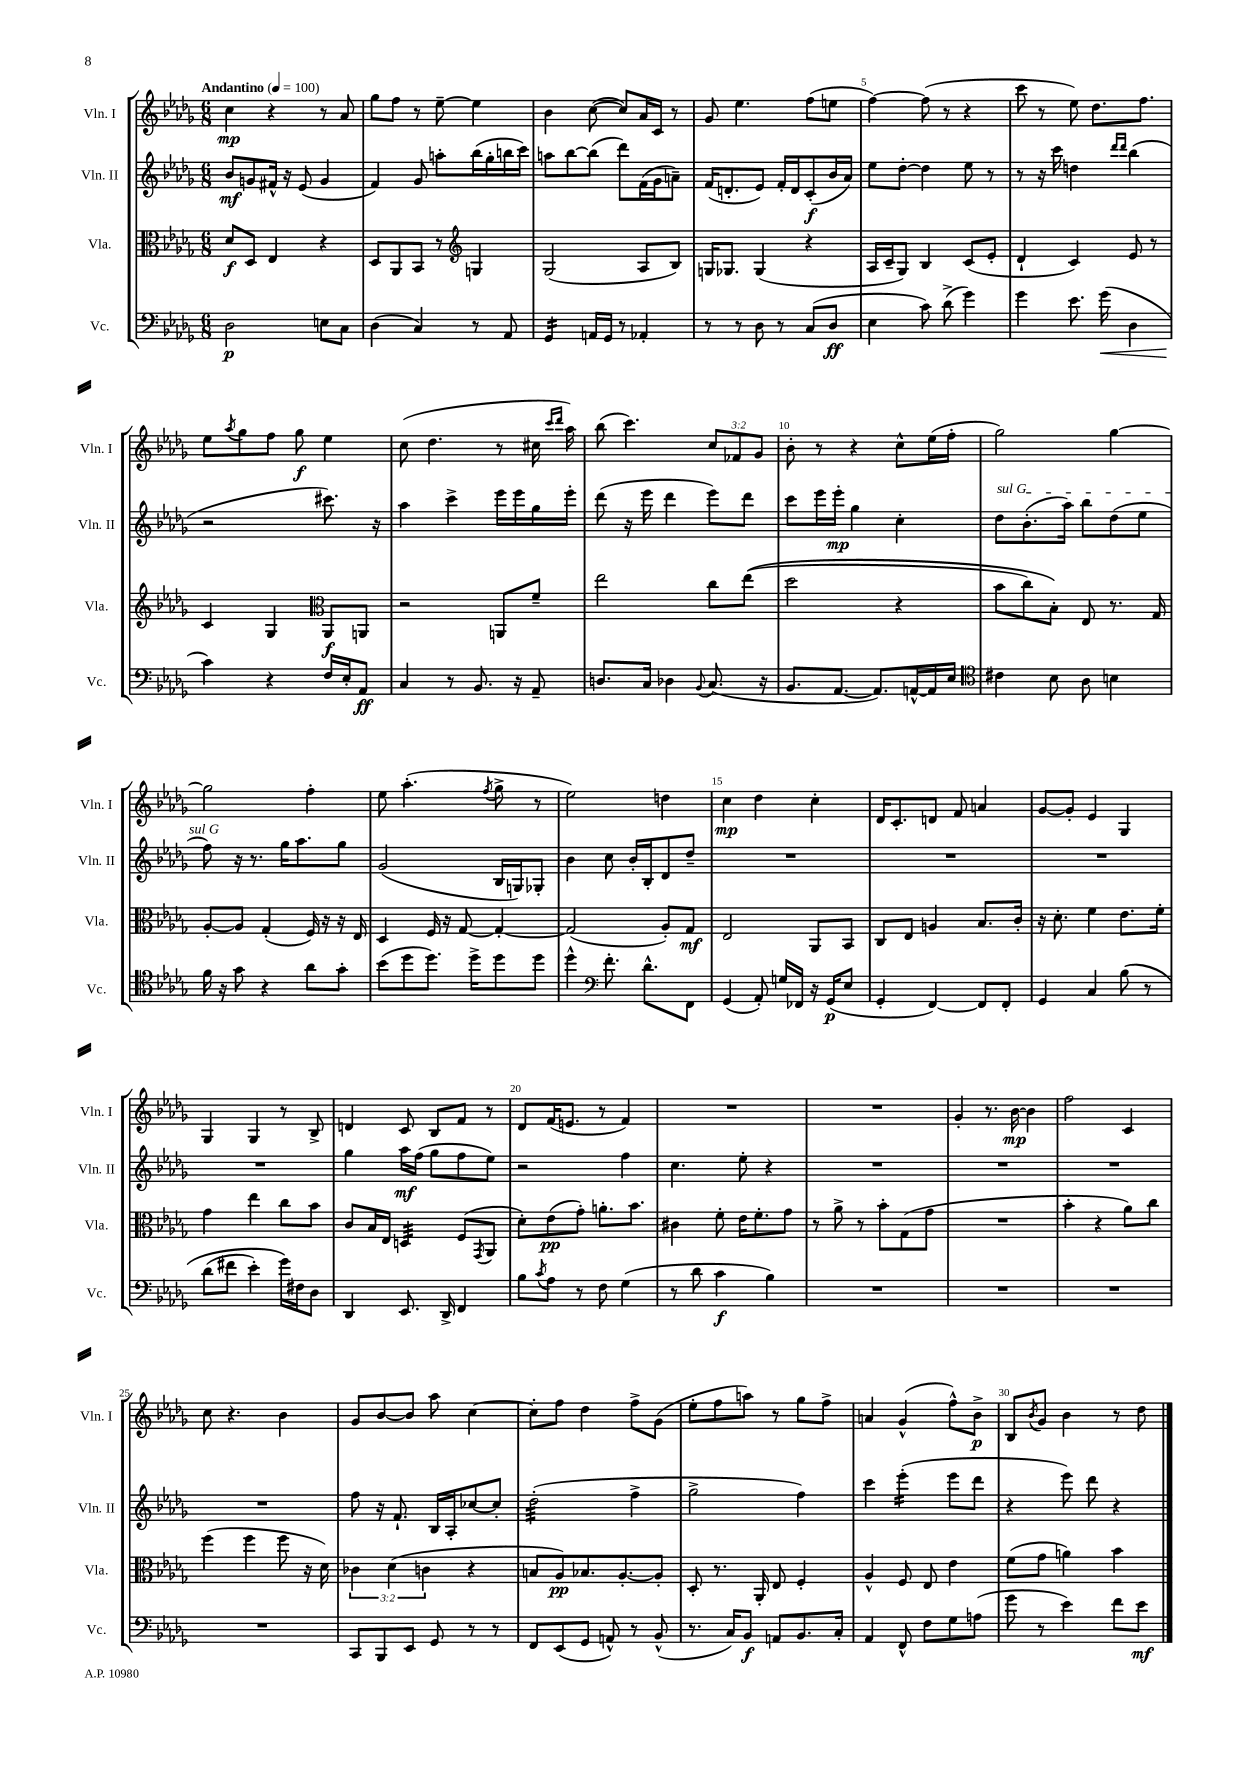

**kern	**kern	**kern	**kern
*staff4	*staff3	*staff2	*staff1
*clefF4	*clefC3	*clefG2	*clefG2
*k[b-e-a-d-g-]	*k[b-e-a-d-g-]	*k[b-e-a-d-g-]	*k[b-e-a-d-g-]
*M6/8	*M6/8	*M6/8	*M6/8
*MM100	*MM100	*MM100	*MM100
2D-	8d-	8b-	4cc
.	8D-	8g	.
.	4E-	16f#^^	4r
.	.	16r	.
.	.	(8e-	.
8E	4r	4g	8r
8C	.	.	8a-
=	=	=	=
(4D-	8D-	4f)	8gg-
.	8AA-	.	8ff
4C)	8BB-	8g-	8r
.	8r	8aa'	[8ee-~
*	*clefG2	*	*
8r	4G	(16bb-	4ee-]
.	.	16gg-'	.
8AA-	.	16bb	.
.	.	16ccc)	.
=	=	=	=
4GG-	(2G-	8aa	4b-
.	.	[8bb-	.
16AA	.	(8bb-]	([8cc
16GG-	.	.	.
8r	.	8ddd-)	8cc])
4AA-'	8A-	(16f	16a-
.	.	16g-	16c
.	8B-)	8a~)	8r
=	=	=	=
8r	16G	(16f	8g-
.	8.G-	8.d'	.
8r	.	.	4.ee-
8D-	(4G-	8e-)	.
8r	.	16f'	.
.	.	16d	.
(8C	4r	(8c'	(8ff
8D-	.	16b-	8ee
.	.	16a-)	.
=	=	=	=
4E-	16A-	8ee-	[4ff)
.	16c~	.	.
.	8G-)	[8dd-'	.
8c)	4B-	4dd-]	(8ff]
(8d-^	.	.	8r
4g-)	(8c	8ee-	4r
.	8e-'	8r	.
=	=	=	=
4g-	4d-`	8r	8ccc
.	.	16r	8r
.	.	16ccc	.
8.e-	4c)	4dd	8ee-)
.	.	.	8.dd-
(16g-	.	.	.
.	.	16qqddd-	.
.	.	16qqddd-	.
4D-	8e-	(4bb-	.
.	.	.	8.ff
.	8r	.	.
=	=	=	=
4c)	4c	2r	8ee-
.	.	.	8qaa-
.	.	.	8gg-
4r	4G-	.	8ff
.	.	.	8gg-
*	*clefC3	*	*
16F	8AA-	8.ccc#)	4ee-
16E-'	.	.	.
8AA-	8AA	.	.
.	.	16r	.
=	=	=	=
4C	2r	4aa-	(8cc
.	.	.	4.dd-
8r	.	4ccc^	.
8.BB-	.	.	.
.	8AA	16eee-	8r
16r	.	16eee-	.
8AA-~	8f~	16gg-	16cc#
.	.	.	16qqccc
.	.	.	16qqddd-
.	.	16eee-'	16aa-)
=	=	=	=
8.D	2ee-	(8ddd-	(8bb-
.	.	16r	4.ccc)
16C	.	16eee-	.
4D-	.	4ddd-	.
8qqBB-	.	.	.
(8.C	8cc	8eee-)	12cc
.	.	.	12f-
.	&((8ee-	8ddd-	.
.	.	.	12g-
16r	.	.	.
=	=	=	=
8.BB-	2dd-	8ccc	8b-'
.	.	16eee-	8r
[8.AA-	.	16eee-'	.
.	.	4gg-	4r
8.AA-])	.	.	.
.	4r	4cc'	8cc^^
[16AA^^	.	.	.
16AA]	.	.	(16ee-
16E-	.	.	16ff'
=	=	=	=
*clefC4	*	*	*
4c#	8b-	8dd-	2gg-)
.	8cc)	(8.b-'	.
8B-	8B-'&)	.	.
.	.	16aa-)	.
8A-	8E-	8bb-	.
4B	8.r	(8dd-	[4gg-
.	.	8ee-	.
.	16G-	.	.
=	=	=	=
16f	[8A-'	8ff)	2gg-]
16r	.	.	.
8g-	8A-]	16r	.
.	.	8.r	.
4r	(4G-'	.	.
.	.	16gg-	.
.	.	8.aa-	.
8a-	16F)	.	4ff'
.	16r	.	.
8g-'	16r	8gg-	.
.	16E-	.	.
=	=	=	=
(8b-	4D-	(2g-	8ee-
8dd-	.	.	(4.aa-'
8.dd-)	16F	.	.
.	16r	.	.
.	[8G-	.	.
16dd-^	.	.	.
.	.	.	8qff
8dd-	4G-'_	16B-	8gg-^
.	.	16G)	.
8dd-	.	8G-'	8r
=	=	=	=
4dd-^^	(2G-]	4b-	2ee-)
*clefF4	*	*	*
8.f'	.	8cc	.
.	.	16b-'	.
8.d-^^	.	16B-'	.
.	8A-')	8d-	4dd
8FF	8G-	8dd-~	.
=	=	=	=
(4GG-	2E-	2.r	4cc
8AA-')	.	.	4dd-
16G	.	.	.
16FF-	.	.	.
16r	8AA-	.	4cc'
(16GG-	.	.	.
8E-	8BB-	.	.
=	=	=	=
4GG-'	8C	2.r	16d-
.	.	.	8.c'
.	8E-	.	.
[4FF)	4A	.	8d
.	.	.	8f
8FF]	8.B-	.	4a
8FF'	.	.	.
.	16c'	.	.
=	=	=	=
4GG-	16r	2.r	[8g-
.	8.d-'	.	.
.	.	.	8g-']
4C	4f	.	4e-
&(8B-	8.e-	.	4G-
8r	.	.	.
.	16f'	.	.
=	=	=	=
(8d-	4g-	2.r	4G-
8f#	.	.	.
4e-')	4ee-	.	4G-
16g-&)	8cc	.	8r
16F#	.	.	.
8D-	8b-	.	8B-^
=	=	=	=
4DD-	8c	4gg-	4d
.	16B-	.	.
.	16E-	.	.
8.EE-	4D	16aa-	8c
.	.	(16ff	.
.	.	8gg-	8B-
16DD-^	.	.	.
4FF	(8F	8ff	8f
.	8qGG-	.	.
.	8AA-	8ee-)	8r
=	=	=	=
8B-	8d-')	2r	8d-
8qc	.	.	.
8A-	(8e-	.	(16f
.	.	.	8.e
8r	8g-')	.	.
8F	8.a'	.	8r
(4G-	.	4ff	4f)
.	8.b-	.	.
=	=	=	=
8r	4c#	4.cc	2.r
8d-	.	.	.
4c	8f'	.	.
.	16e-	8ee-'	.
.	8.f'	.	.
4B-)	.	4r	.
.	8g-	.	.
=	=	=	=
2.r	8r	2.r	2.r
.	8a-^	.	.
.	8r	.	.
.	8b-'	.	.
.	(8G-	.	.
.	8g-	.	.
=	=	=	=
2.r	2.r	2.r	4g-'
.	.	.	8.r
.	.	.	[16b-
.	.	.	4b-]
=	=	=	=
2.r	4b-'	2.r	2ff
.	4r	.	.
.	8a-)	.	4c
.	8cc	.	.
=	=	=	=
2.r	(4ff	2.r	8cc
.	.	.	4.r
.	4ff	.	.
.	8ff	.	4b-
.	16r	.	.
.	16d-)	.	.
=	=	=	=
8CC	6c-	8ff	8g-
8BBB-	.	16r	[8b-
.	(6d-	.	.
.	.	8.f`	.
8EE-	.	.	8b-]
.	6c	.	.
8GG-	.	16B-	8aa-
.	.	16A-'	.
8r	4r	[8cc-	[4cc
8r	.	8cc-']	.
=	=	=	=
8FF	8B	(2dd-'	8cc']
(8EE-	8A-)	.	8ff
8GG-	8.B-	.	4dd-
8AA^^)	.	.	.
.	[8.A-'	.	.
8r	.	4ff^	8ff^
(8BB-^^	8A-']	.	(8g-
=	=	=	=
8.r	8D-'	2gg-^	8ee-'
.	8.r	.	8ff
16C)	.	.	.
8BB-	.	.	8aa)
.	16AA-'	.	.
8AA	8E-	.	8r
8.BB-	4F'	4ff)	8gg-
.	.	.	8ff^
16C'	.	.	.
=	=	=	=
4AA-	4A-^^	4ccc	4a
8FF^^	8F	(4eee-'	(4g-^^
8F	8E-	.	.
8G-	4e-	8eee-	8ff^^)
(8A	.	8ddd-	8b-^
=	=	=	=
8g-	(8f	4r	8B-
.	.	.	8qb-
8r	8g-	.	8g-
4e-)	4a)	8eee-)	4b-
.	.	8ddd-	.
8f	4b-	4r	8r
8e-	.	.	8dd-
==	==	==	==
*-	*-	*-	*-
